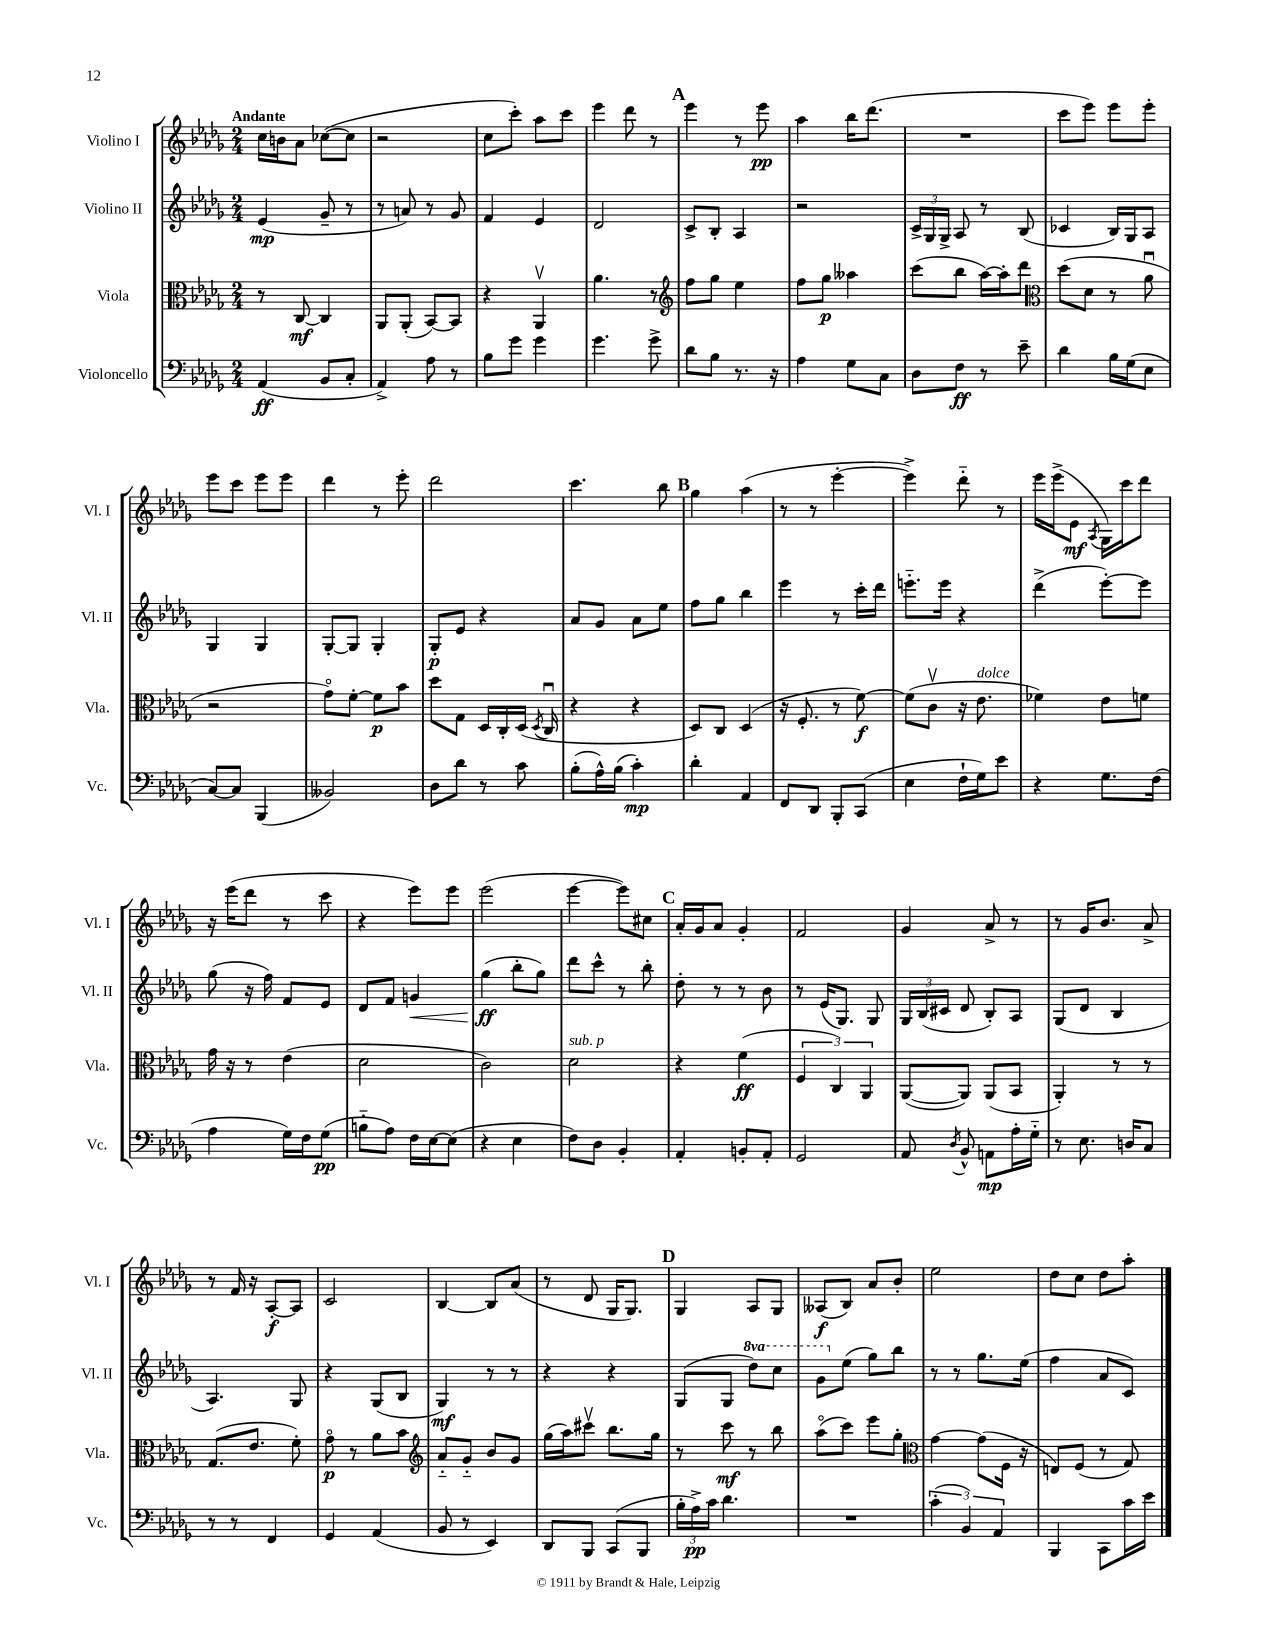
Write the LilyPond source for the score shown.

<<
\new StaffGroup <<
\new Staff = "s0" \with { instrumentName = "Violino I" shortInstrumentName = "Vl. I" } {
    \clef treble \key des \major \numericTimeSignature \time 2/4 \tempo "Andante"
    \autoBeamOff c''16[ b'16 aes'8] ces''8[~( ces''8] |
    r2 |
    c''8[ c'''8]-.) aes''8[ c'''8] |
    ees'''4 des'''8 r8 |
    \mark \markup { \bold "A" } ees'''4 r8 ees'''8\pp |
    aes''4 bes''16[ des'''8.]( |
    R2 |
    c'''8[ ees'''8]) ees'''8[ ees'''8]-. |
    ees'''8[ c'''8] ees'''8[ ees'''8] |
    des'''4 r8 ees'''8-. |
    des'''2 |
    c'''4. bes''8 |
    \mark \markup { \bold "B" } ges''4 aes''4( |
    r8 r8 ees'''4~-. |
    ees'''4->) des'''8-_ r8 |
    ees'''16[ ees'''16->( ees'8]\mf \acciaccatura { aes8 } ges16[) c'''16 des'''8] |
    r16 ees'''16[( des'''8] r8 c'''8 |
    r4 ees'''8[) ees'''8] |
    ees'''2( |
    ees'''4~ ees'''8[) cis''8] |
    \mark \markup { \bold "C" } aes'16[-. ges'16 aes'8] ges'4-. |
    f'2 |
    ges'4 aes'8-> r8 |
    r8 ges'16[ bes'8.] aes'8-> |
    r8 f'16 r16 aes8[~-.\f aes8] |
    c'2 |
    bes4~ bes8[ aes'8]( |
    r8 des'8 ges16[ ges8.]) |
    \mark \markup { \bold "D" } ges4 aes8[ ges8] |
    aeses8[\f( bes8]) aes'8[ bes'8]-. |
    ees''2 |
    des''8[ c''8] des''8[ aes''8]-. \bar "|." |
}
\new Staff = "s1" \with { instrumentName = "Violino II" shortInstrumentName = "Vl. II" } {
    \clef treble \key des \major \numericTimeSignature \time 2/4 \set Staff.ottavationMarkups = #ottavation-simple-ordinals
    \autoBeamOff ees'4\mp( ges'8-- r8 |
    r8 a'8) r8 ges'8 |
    f'4 ees'4 |
    des'2 |
    \mark \markup { \bold "A" } c'8[-> bes8]-. aes4 |
    r2 |
    \tuplet 3/2 { c'16[-> ges16 ges16]-> } aes8 r8 bes8( |
    ces'4 bes16[) ges16 aes8] |
    ges4 ges4 |
    ges8[~-. ges8] ges4-. |
    ges8[-.\p ees'8] r4 |
    aes'8[ ges'8] aes'8[ ees''8] |
    \mark \markup { \bold "B" } f''8[ ges''8] bes''4 |
    ees'''4 r8 c'''16[-. des'''16] |
    e'''8.[-_ e'''16] r4 |
    des'''4->( ees'''8[~-.) ees'''8] |
    ges''8( r16 f''16) f'8[ ees'8] |
    des'8[ f'8] g'4\< |
    ges''4\ff\!( bes''8[-. ges''8]) |
    des'''8[ c'''8]-^ r8 bes''8-. |
    \mark \markup { \bold "C" } des''8-. r8 r8 bes'8 |
    r8 ees'16[( ges8.]) ges8 |
    \tuplet 3/2 { ges16[ bes16( cis'16] } des'8 bes8[-.) aes8] |
    ges8[( des'8] bes4 |
    aes4.) ges8 |
    r4 ges8[( bes8] |
    ges4\mf) r8 r8 |
    r4 r4 |
    \mark \markup { \bold "D" } ges8[( ges8] \ottava #1 des'''8[) c'''8] |
    ges''8[ \ottava #0 ees''8]( ges''8[) bes''8] |
    r8 r8 ges''8.[ ees''16]( |
    f''4 aes'8[ c'8]) \bar "|." |
}
\new Staff = "s2" \with { instrumentName = "Viola" shortInstrumentName = "Vla." } {
    \clef alto \key des \major \numericTimeSignature \time 2/4
    \autoBeamOff r8 c8~\mf c4 |
    aes,8[ aes,8]-.( bes,8[~) bes,8] |
    r4 aes,4\upbow |
    aes'4. r8 |
    \mark \markup { \bold "A" } \clef treble f''8[ ges''8] ees''4 |
    f''8[ ges''8]\p aeses''4 |
    c'''8[( bes''8] aes''16[~) aes''16-. des'''8] |
    \clef alto des''8[( des'8] r8 aes'8\downbow |
    r2 |
    ges'8[\flageolet) f'8]~-. f'8[\p bes'8] |
    des''8[ ges8] des16[ c16-. des16]( \acciaccatura { des8 } c16\downbow |
    r4 r4 |
    \mark \markup { \bold "B" } des8[) c8] des4( |
    r16 f8.-. r8 f'8~\f) |
    f'8[( c'8]\upbow r16 ees'8.^\markup { \italic "dolce" } |
    fes'4) ees'8[ f'8] |
    ges'16 r16 r8 ees'4( |
    des'2 |
    c'2) |
    des'2^\markup { \italic "sub. p" } |
    \mark \markup { \bold "C" } r4 f'4\ff( |
    \tuplet 3/2 { f4 c4) aes,4 } |
    aes,8[~( aes,8]) aes,8[( bes,8] |
    aes,4-.) r8 r8 |
    ges8.[( ees'8.] f'8-.) |
    ges'8\flageolet\p r8 aes'8[ bes'8] |
    \clef treble aes'8[-_ ges'8]-_ bes'8[ ges'8] |
    ges''16[( aes''16) cis'''8]\upbow bes''8.[ ges''16] |
    \mark \markup { \bold "D" } r8 c'''8\mf r8 bes''8 |
    aes''8[\flageolet( c'''8]) ees'''8[ ges''8]-. |
    \clef alto ges'4~ ges'8[( f16] r16 |
    e8[) f8]( r8 ges8) \bar "|." |
}
\new Staff = "s3" \with { instrumentName = "Violoncello" shortInstrumentName = "Vc." } {
    \clef bass \key des \major \numericTimeSignature \time 2/4
    \autoBeamOff aes,4\ff( bes,8[ c8]-. |
    aes,4->) aes8 r8 |
    bes8[ ges'8] ges'4 |
    ges'4. ges'8-> |
    \mark \markup { \bold "A" } des'8[ bes8] r8. r16 |
    aes4 ges8[ c8] |
    des8[ f8]\ff r8 ees'8-- |
    des'4 bes16[ ges16( ees8] |
    c8[~) c8] bes,,4( |
    beses,2) |
    des8[ des'8] r8 c'8 |
    bes8[-.( aes16-^) bes16]( c'4-.\mp) |
    \mark \markup { \bold "B" } des'4-. aes,4 |
    f,8[ des,8] bes,,8[-. c,8]( |
    ees4 f16[-! ges16) ees'8] |
    r4 ges8.[ f16]( |
    aes4 ges16[) f16 ges8]\pp( |
    b8[-_ aes8]) f16[ ees16~ ees8]( |
    r4 ees4 |
    f8[) des8] bes,4-. |
    \mark \markup { \bold "C" } aes,4-. b,8[-. aes,8]-. |
    ges,2 |
    aes,8 \acciaccatura { des8 } bes,8-^ a,8[\mp aes16-. ges16]-_ |
    r8 ees8. d16[ c8] |
    r8 r8 f,4 |
    ges,4 aes,4( |
    bes,8 r8 ees,4) |
    des,8[ bes,,8] c,8[( bes,,8] |
    \mark \markup { \bold "D" } \tuplet 3/2 { bes16[-. aes16->\pp) c'16] } des'4. |
    R2 |
    \tuplet 3/2 { c'4-.( bes,4) aes,4 } |
    bes,,4 c,8[ c'16 ees'16] \bar "|." |
}
>>
>>
\layout { \context { \Score \remove "Bar_number_engraver" } }
